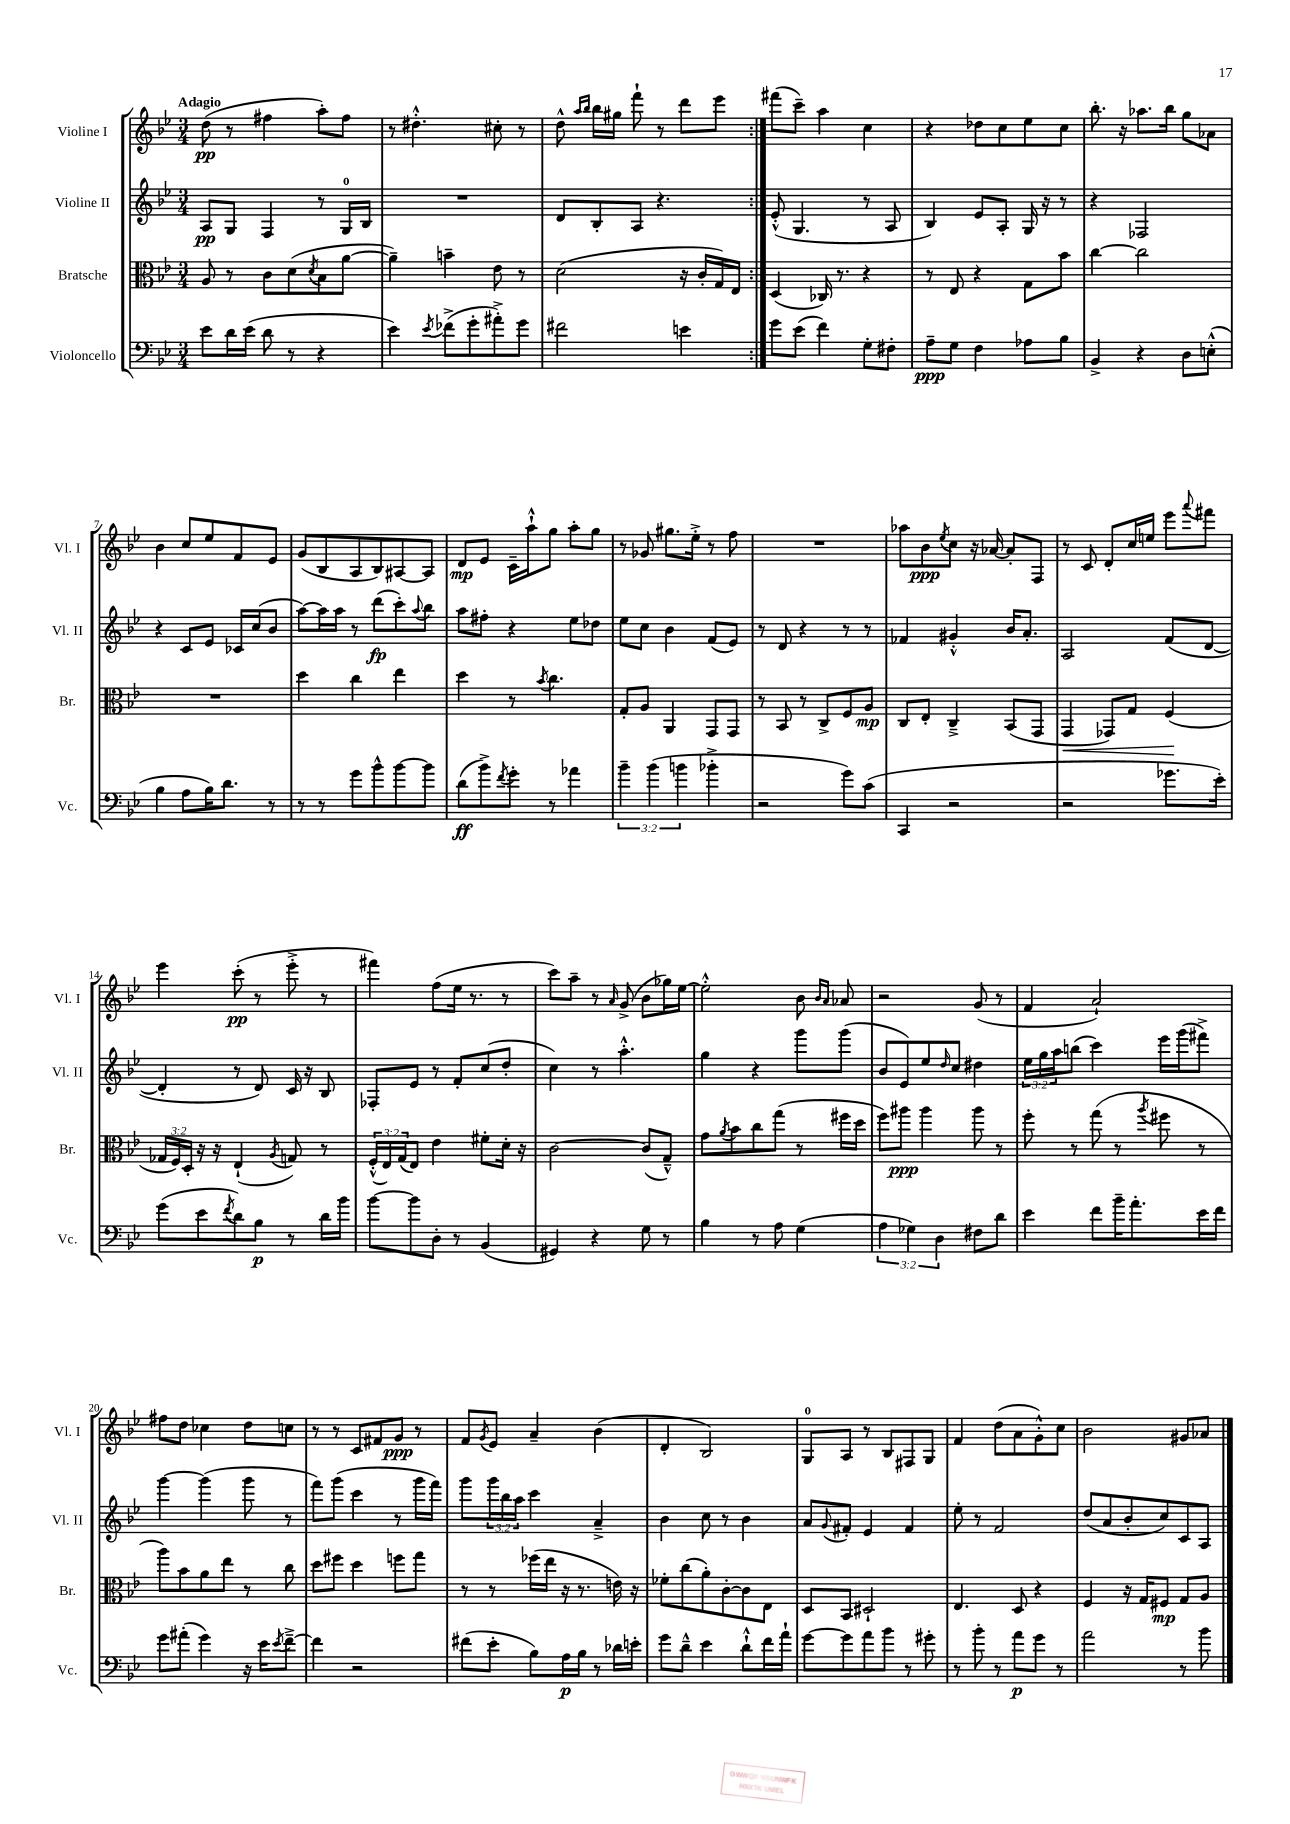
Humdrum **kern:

**kern	**dynam	**kern	**dynam	**kern	**dynam	**kern	**dynam
*part4	*part4	*part3	*part3	*part2	*part2	*part1	*part1
*staff4	*staff4	*staff3	*staff3	*staff2	*staff2	*staff1	*staff1
*I"Violoncello	*	*I"Bratsche	*	*I"Violine II	*	*I"Violine I	*
*I'Vc.	*	*I'Br.	*	*I'Vl. II	*	*I'Vl. I	*
*clefF4	*	*clefC3	*	*clefG2	*	*clefG2	*
*k[b-e-]	*	*k[b-e-]	*	*k[b-e-]	*	*k[b-e-]	*
*M3/4	*	*M3/4	*	*M3/4	*	*M3/4	*
=1	=1	=1	=1	=1	=1	=1	=1
!	!	!	!	!	!	!LO:TX:a:B:t=Adagio	!
8e-\L	.	8A/	.	8A/L	pp	(8dd\	pp
16d\L	.	8r	.	8G/J	.	8r	.
(16e-\JJ	.	.	.	.	.	.	.
8d\	.	8c\L	.	4F/	.	4ff#X\	.
8r	.	(8d\	.	.	.	.	.
.	.	8qd/	.	.	.	.	.
4r	.	8B-\	.	8r	.	8aa'\L)	.
.	.	[8a\J	.	16G/LL	.	8ff#\J	.
.	.	.	.	16B-/JJ	.	.	.
=2	=2	=2	=2	=2	=2	=2	=2
4e-\)	.	4a~\])	.	2.r	.	8r	.
.	.	.	.	.	.	4.dd#X'^^\	.
8qe-/	.	.	.	.	.	.	.
(8f-X^\L	.	4bn~\	.	.	.	.	.
8g'\	.	.	.	.	.	.	.
8a#X'^\)	.	8e-\	.	.	.	8cc#X'\	.
8g\J	.	8r	.	.	.	8r	.
=3	=3	=3	=3	=3	=3	=3	=3
2f#X\	.	(2d\	.	8d/L	.	8dd^^\	.
.	.	.	.	.	.	16qqaa/LL	.
.	.	.	.	.	.	16qqbb-/JJ	.
.	.	.	.	8B-'/	.	16bb-\LL	.
.	.	.	.	.	.	16gg#X\JJ	.
.	.	.	.	8A/J	.	8fff`\	.
.	.	.	.	4.r	.	8r	.
4en\	.	16r	.	.	.	8ddd\L	.
.	.	16c'/LL	.	.	.	.	.
.	.	16G/)	.	.	.	8eee-\J	.
.	.	16E-/JJ	.	.	.	.	.
=4:|!	=4:|!	=4:|!	=4:|!	=4:|!	=4:|!	=4:|!	=4:|!
8g\L	.	(4D/	.	(8e-'^^/	.	(8fff#X\L	.
(8e-\J	.	.	.	4.G/	.	8ccc~\J)	.
4f\)	.	16C-X/)	.	.	.	4aa\	.
.	.	8.r	.	.	.	.	.
8G'\L	.	4r	.	8r	.	4cc\	.
8F#X'\J	.	.	.	8A/	.	.	.
=5	=5	=5	=5	=5	=5	=5	=5
8A~\L	ppp	8r	.	4B-/)	.	4r	.
8G\J	.	8E-/	.	.	.	.	.
4F\	.	4r	.	8e-/L	.	8dd-X\L	.
.	.	.	.	8A'/J	.	8cc\	.
8A-X\L	.	8G\L	.	16G/	.	8ee-\	.
.	.	.	.	16r	.	.	.
8B-\J	.	8b-\J	.	8r	.	8cc\J	.
=6	=6	=6	=6	=6	=6	=6	=6
4BB-^/	.	[4cc\	.	4r	.	8.bb-'\	.
.	.	.	.	.	.	16r	.
4r	.	2cc\]	.	2F-X/	.	8.aa-X\L	.
.	.	.	.	.	.	16bb-\Jk	.
8D\L	.	.	.	.	.	8gg\L	.
(8En'^^\J	.	.	.	.	.	8a-X\J	.
!!LO:LB:g=z
=7	=7	=7	=7	=7	=7	=7	=7
4B-\	.	2.r	.	4r	.	4b-\	.
8A\L	.	.	.	8c/L	.	8cc/L	.
16B-\K)	.	.	.	8e-/J	.	8ee-/	.
8.d\J	.	.	.	.	.	.	.
.	.	.	.	16c-X/LL	.	8f/	.
.	.	.	.	(16cc/J	.	.	.
8r	.	.	.	8b-/J	.	8e-/J	.
=8	=8	=8	=8	=8	=8	=8	=8
8r	.	4dd\	.	[8aa\L)	.	(8g/L	.
8r	.	.	.	16aa\L]	.	8B-/	.
.	.	.	.	16aa\JJ	.	.	.
8g\L	.	4cc\	.	8r	.	8A/	.
8b-^^\	.	.	.	(8ddd\L	fp	8B-/)	.
[8b-\	.	4ee-\	.	8ccc'\)	.	[8A#X/	.
.	.	.	.	8qqaa/	.	.	.
8b-\J]	.	.	.	8bb-\J	.	8A#/J]	.
=9	=9	=9	=9	=9	=9	=9	=9
(8d\L	ff	4dd\	.	8aa\L	.	8d/L	mp
8b-^\)	.	.	.	8ff#X'\J	.	8e-/J	.
8qf/	.	.	.	.	.	.	.
8g'\J	.	8r	.	4r	.	16c~\LL	.
.	.	.	.	.	.	16aa`^^\J	.
.	.	8qb-/	.	.	.	.	.
8r	.	4.cc\	.	.	.	8gg\J	.
4a-X\	.	.	.	8ee-\L	.	8aa'\L	.
.	.	.	.	8dd-X\J	.	8gg\J	.
=10	=10	=10	=10	=10	=10	=10	=10
6b-~\	.	8G'/L	.	8ee-\L	.	8r	.
.	.	8A/J	.	8cc\J	.	8g-X/	.
(6b-\	.	.	.	.	.	.	.
.	.	4AA/	.	4b-\	.	8.gg#X\L	.
6bn\	.	.	.	.	.	.	.
.	.	.	.	.	.	16ee-'^\Jk	.
4b-X'^\	.	8GG/L	.	(8f/L	.	8r	.
.	.	8GG/J	.	8e-/J)	.	8ff\	.
=11	=11	=11	=11	=11	=11	=11	=11
2r	.	8r	.	8r	.	2.r	.
.	.	8BB-/	.	8d/	.	.	.
.	.	8r	.	4r	.	.	.
.	.	8C^/L	.	.	.	.	.
8g\L)	.	8F/	.	8r	.	.	.
(8c\J	.	8A/J	mp	8r	.	.	.
=12	=12	=12	=12	=12	=12	=12	=12
4CC/	.	8C/L	.	4f-X/	.	8aa-X\L	.
.	.	8E-'/J	.	.	.	8b-\	ppp
.	.	.	.	.	.	8qee-/	.
2r	.	4C~^/	.	4g#X'^^/	.	8cc\J	.
.	.	.	.	.	.	16r	.
.	.	.	.	.	.	[16a-X/	.
.	.	(8BB-/L	.	16b-/KL	.	8a-'/L]	.
.	.	.	.	8.a'/J	.	.	.
.	.	8GG/J	.	.	.	8F/J	.
=13	=13	=13	=13	=13	=13	=13	=13
!	!	!	!LO:HP:b	!	!	!	!
2r	.	4GG/	<	2A/	.	8r	.
.	.	.	.	.	.	8c/	.
.	.	8GG-X/L)	.	.	.	8d'/L	.
.	.	8G/J	.	.	.	16cc/L	.
.	.	.	.	.	.	16een/JJ	.
8.g-X\L	.	(4F/	.	(8f/L	.	8eee-\L	.
.	.	.	.	.	.	8qqaaa/	.
.	.	.	.	[8d/J	.	8fff#X\J	.
16e-'\Jk)	.	.	.	.	.	.	.
.	.	.	[	.	.	.	.
!!LO:LB:g=z
=14	=14	=14	=14	=14	=14	=14	=14
(8g\L	.	24G-X/LL	.	4d'/]	.	4eee-\	.
.	.	24F/)	.	.	.	.	.
.	.	24D'/JJ	.	.	.	.	.
8e-\	.	16r	.	.	.	.	.
.	.	16r	.	.	.	.	.
8qf/	.	.	.	.	.	.	.
8d\)	.	(4E-`/	.	8r	.	(8ccc'\	pp
8B-\J	p	.	.	8d/)	.	8r	.
.	.	8qA/	.	.	.	.	.
8r	.	8Gn/)	.	16c/	.	8eee-'^\	.
.	.	.	.	16r	.	.	.
16d\LL	.	8r	.	8B-/	.	8r	.
16b-\JJ	.	.	.	.	.	.	.
=15	=15	=15	=15	=15	=15	=15	=15
[8b-\L	.	(24F'^^/LL	.	8F-X'/L	.	4fff#X\)	.
.	.	24E-/)	.	.	.	.	.
.	.	(24G/J	.	.	.	.	.
8b-\]	.	8E-/J)	.	8e-/J	.	.	.
8D'\J	.	4e-\	.	8r	.	(8ff\L	.
8r	.	.	.	8f'/L	.	16ee-\Jk	.
.	.	.	.	.	.	8.r	.
(4BB-/	.	8f#X'\L	.	(8cc/	.	.	.
.	.	16d'\Jk	.	8dd'/J	.	8r	.
.	.	16r	.	.	.	.	.
=16	=16	=16	=16	=16	=16	=16	=16
4GG#X/)	.	[2c\	.	4cc\)	.	8ccc\L)	.
.	.	.	.	.	.	8aa~\J	.
4r	.	.	.	8r	.	8r	.
.	.	.	.	.	.	16qqa/	.
.	.	.	.	4.aa'^^\	.	(8g^/	.
8G\	.	(8c/L]	.	.	.	8b-\L	.
8r	.	8G~^^/J)	.	.	.	16gg-X\L)	.
.	.	.	.	.	.	[16ee-\JJ	.
=17	=17	=17	=17	=17	=17	=17	=17
4B-\	.	8g\L	.	4gg\	.	2ee-'^^\]	.
.	.	8qa/	.	.	.	.	.
.	.	8b-\	.	.	.	.	.
8r	.	8cc\	.	4r	.	.	.
8A\	.	(8gg\J	.	.	.	.	.
(4G\	.	8r	.	8ggg\L	.	8b-\	.
.	.	.	.	.	.	16qqb-/LL	.
.	.	.	.	.	.	16qqa/JJ	.
.	.	16ff#X\LL	.	(8ggg\J	.	8a-X/	.
.	.	16dd\JJ	.	.	.	.	.
=18	=18	=18	=18	=18	=18	=18	=18
6A\	.	8ff\L)	.	8b-/L	.	2r	.
.	.	8aa#X\J	ppp	8e-/)	.	.	.
6G-X\)	.	.	.	.	.	.	.
.	.	4aa#\	.	8ee-/	.	.	.
6D\	.	.	.	.	.	.	.
.	.	.	.	16qqdd/	.	.	.
.	.	.	.	8cc/J	.	.	.
8F#X\L	.	8aa#\	.	4dd#X\	.	(8g/	.
8d\J	.	8r	.	.	.	8r	.
=19	=19	=19	=19	=19	=19	=19	=19
4e-\	.	8ff'\	.	24ee-\LL	.	4f/	.
.	.	.	.	24gg\	.	.	.
.	.	.	.	24aa\J	.	.	.
.	.	8r	.	(8bbn\J	.	.	.
8f\L	.	(8gg\	.	4ccc\)	.	2a`/)	.
16b-~\K	.	8r	.	.	.	.	.
8.a'\	.	.	.	.	.	.	.
.	.	8qaa/	.	.	.	.	.
.	.	8ff#X\	.	16eee-\LL	.	.	.
.	.	.	.	(16ggg\J	.	.	.
16e-\L	.	8r	.	8fff#X^\J)	.	.	.
16f\JJ	.	.	.	.	.	.	.
!!LO:LB:g=z
=20	=20	=20	=20	=20	=20	=20	=20
8g\L	.	8aa\L)	.	[4ggg\	.	8ff#X\L	.
(8a#X'\J	.	8b-\	.	.	.	8dd\J	.
4g\)	.	8a\	.	(4ggg\]	.	4cc-X\	.
.	.	8ee-\J	.	.	.	.	.
16r	.	8r	.	8ggg\	.	8dd\L	.
16e-\KL	.	.	.	.	.	.	.
8qe-/	.	.	.	.	.	.	.
[8f~^\J	.	8cc\	.	8r	.	8ccn\J	.
=21	=21	=21	=21	=21	=21	=21	=21
4f\]	.	8dd\L	.	8fff\L)	.	8r	.
.	.	8ff#X\J	.	(8ggg\J	.	8r	.
2r	.	4dd\	.	4ccc\	.	8c/L	.
.	.	.	.	.	.	8f#X/	.
.	.	8ffn\L	.	8r	.	8g/J	ppp
.	.	8gg\J	.	16ggg\LL	.	8r	.
.	.	.	.	16fff\JJ)	.	.	.
=22	=22	=22	=22	=22	=22	=22	=22
(8f#X\L	.	8r	.	8ggg\L	.	8f/L	.
.	.	.	.	.	.	8qg/	.
8e-'\J	.	8r	.	24ggg\L	.	8e-/J	.
.	.	.	.	24bb-\	.	.	.
.	.	.	.	24aa\JJ	.	.	.
8B-\L)	.	(16ff-X\LL	.	4ccc\	.	4a~/	.
.	.	16ee-\JJ	.	.	.	.	.
16A\L	p	16r	.	.	.	.	.
16B-\JJ	.	8.r	.	.	.	.	.
8r	.	.	.	4a~^/	.	(4b-\	.
16d-X\LL	.	16en\)	.	.	.	.	.
16en'\JJ	.	16r	.	.	.	.	.
=23	=23	=23	=23	=23	=23	=23	=23
8g\L	.	8f-X'\L	.	4b-\	.	4d'/	.
8d~^^\J	.	(8cc\	.	.	.	.	.
4e-\	.	8a'\)	.	8cc\	.	2B-/)	.
.	.	[8c'\	.	8r	.	.	.
8d`^^\L	.	8c\]	.	4b-\	.	.	.
16f\L	.	8E-\J	.	.	.	.	.
16a`\JJ	.	.	.	.	.	.	.
=24	=24	=24	=24	=24	=24	=24	=24
[8g\L	.	8D/L	.	8a/L	.	8G/L	.
.	.	.	.	8qqg/	.	.	.
8g\]	.	8BB-/J	.	8f#X'/J	.	8A/J	.
8a\	.	2D#X`/	.	4e-/	.	8r	.
8b-\J	.	.	.	.	.	8B-/L	.
8r	.	.	.	4f#/	.	8F#X/	.
8g#X'\	.	.	.	.	.	8G/J	.
=25	=25	=25	=25	=25	=25	=25	=25
8r	.	4.E-/	.	8ee-'\	.	4f/	.
8b-'\	.	.	.	8r	.	.	.
8r	.	.	.	2f/	.	(8dd\L	.
8a\L	p	8D/	.	.	.	8a\	.
8g\J	.	4r	.	.	.	8g'^^\)	.
8r	.	.	.	.	.	8cc\J	.
=26	=26	=26	=26	=26	=26	=26	=26
2a\	.	4F/	.	(8dd/L	.	2b-\	.
.	.	.	.	8a/	.	.	.
.	.	16r	.	8b-'/	.	.	.
.	.	16G/KL	.	.	.	.	.
.	.	8F#X/J	mp	8cc/)	.	.	.
8r	.	8G/L	.	8c/	.	8g#X/L	.
8b-\	.	8A/J	.	8A/J	.	8a-X/J	.
==	==	==	==	==	==	==	==
*-	*-	*-	*-	*-	*-	*-	*-
